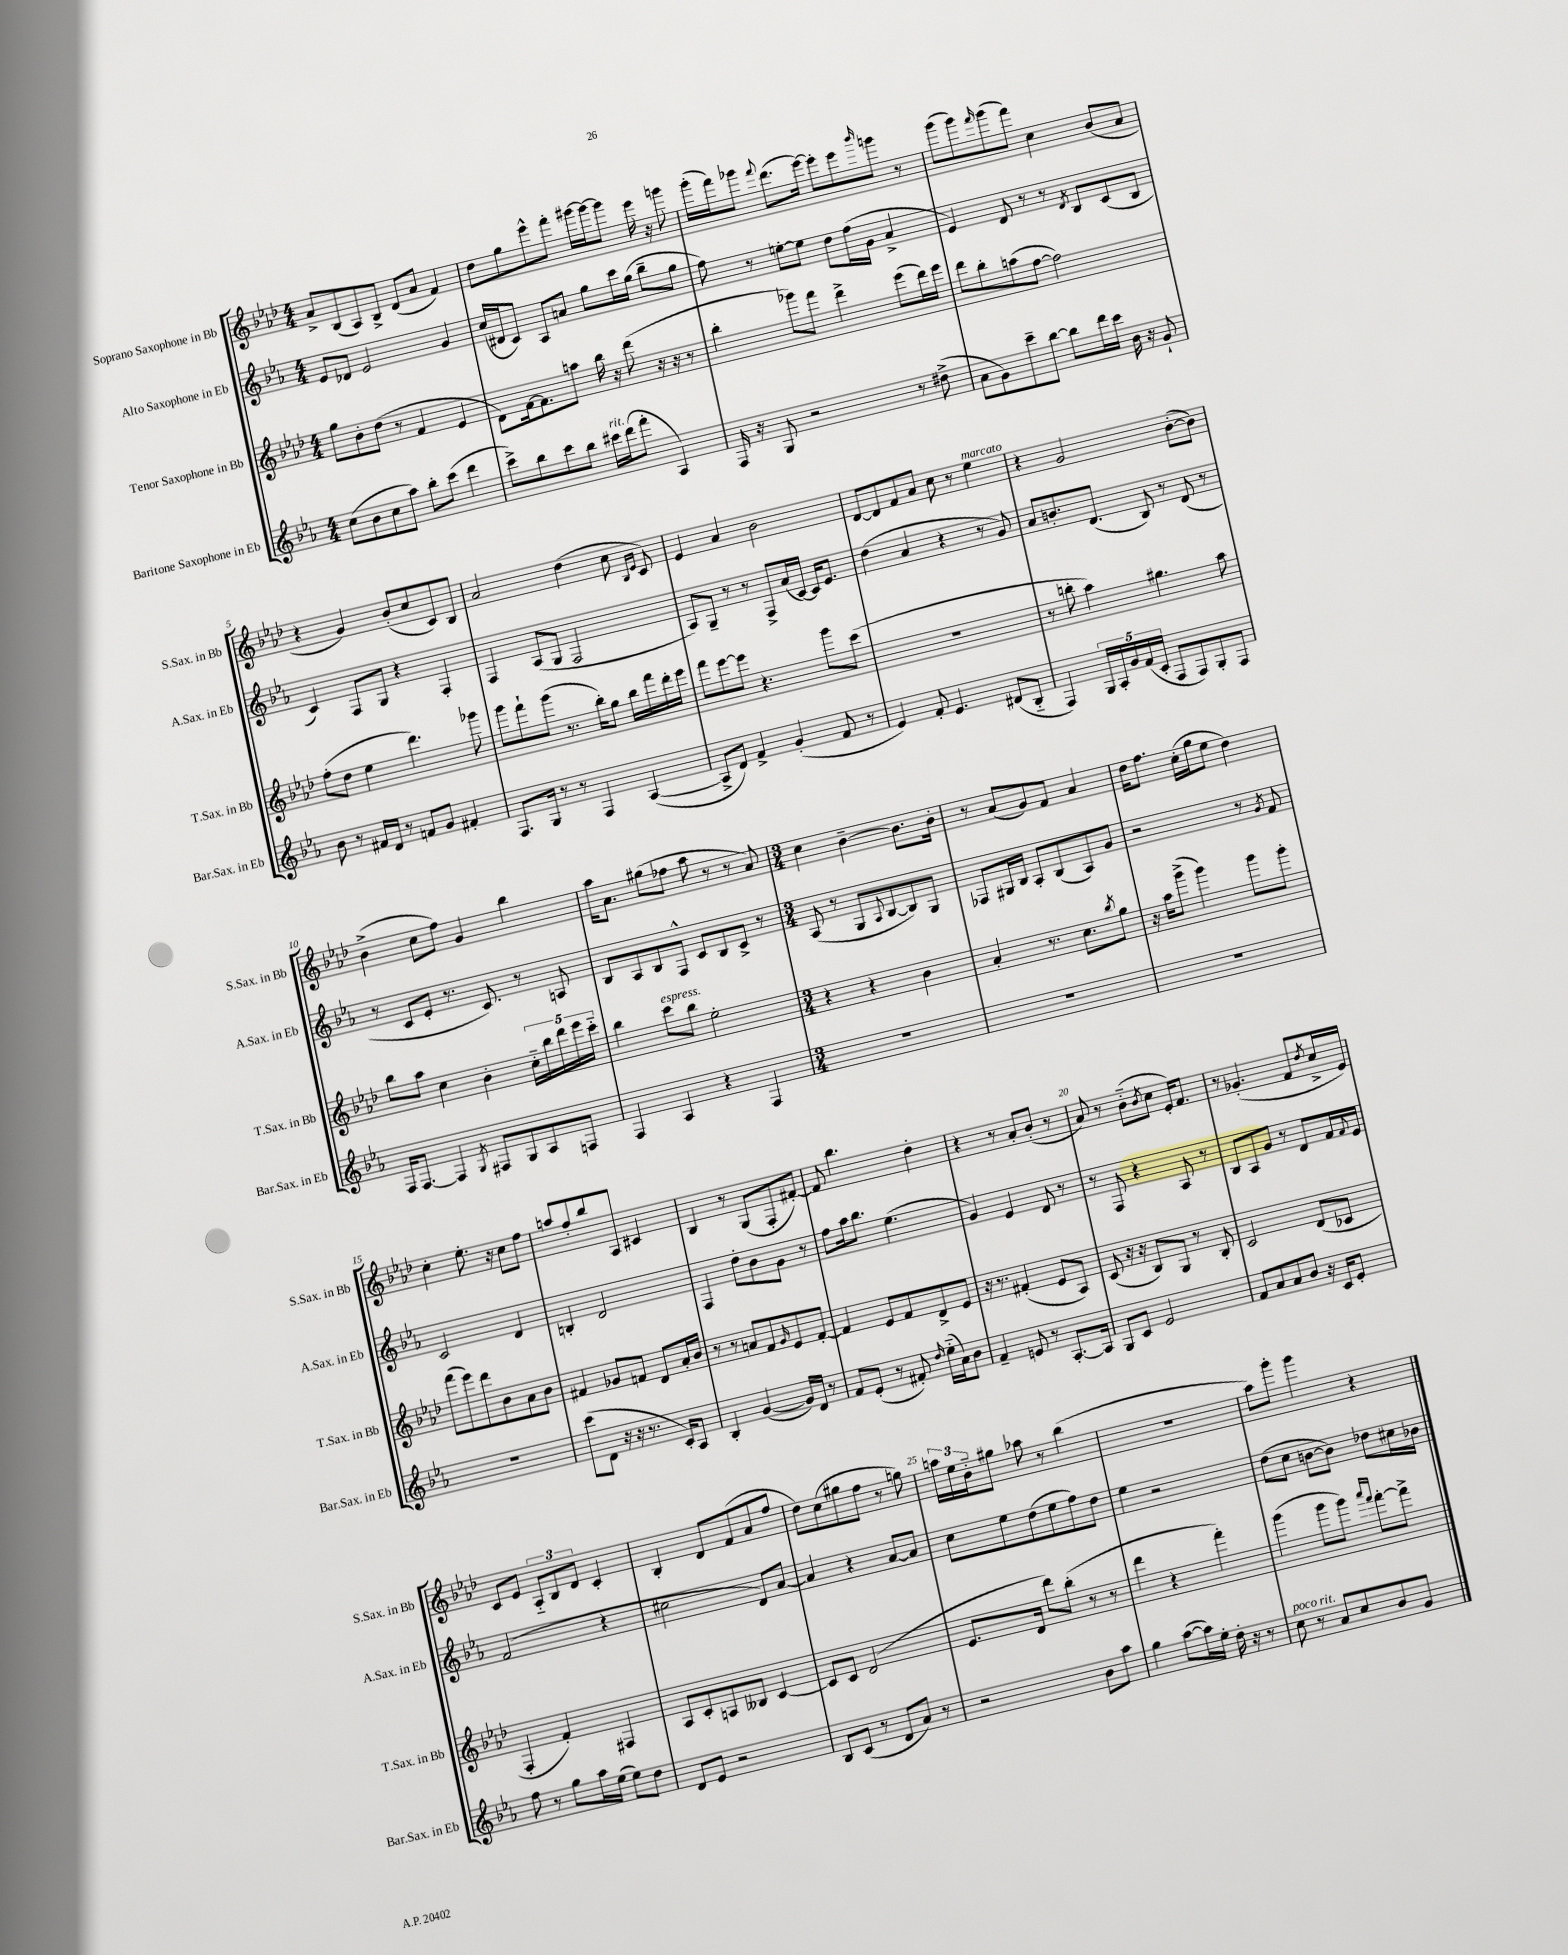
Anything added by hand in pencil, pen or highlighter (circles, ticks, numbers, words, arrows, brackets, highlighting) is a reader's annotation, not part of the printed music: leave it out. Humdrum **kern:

**kern	**kern	**kern	**kern
*staff4	*staff3	*staff2	*staff1
*clefG2	*clefG2	*clefG2	*clefG2
*k[b-e-a-]	*k[b-e-a-d-]	*k[b-e-a-]	*k[b-e-a-d-]
*M4/4	*M4/4	*M4/4	*M4/4
(8cc	8gg	8e-	8a-^
8b-	8b-'	8d-	(8B-
8cc	(8dd-	2e-	8A-)
8aa-)	8r	.	8B-^
8bb-'	4f	.	(8d-
(8ccc	.	.	8a-
4ddd	4e-	4g	4f)
=	=	=	=
8ccc^)	8d-)	(16cc	8dd-
.	.	16d#	.
8bb-	[16f	8c)	8gg
.	8.f]	.	.
8ccc	.	8A-	8eee-^^
8bb-	8aa	8a	8fff'
16ccc#	16bb-	8gg	[16ggg#
(16ddd	16r	.	16ggg#_
8fff'	(8ddd-	16ccc	8ggg#]
.	.	(16gg	.
4A-)	16r	8bb-~	16eee-
.	16r	.	16r
.	8r	8gg	8ggg
=	=	=	=
16F	4bb-'	8ff)	(16ggg'
16r	.	.	16fff)
8G	.	8r	8ggg-
.	.	.	8qqfff
2r	8ggg-)	[8ee'	(8.ddd-
.	8fff	8ee]	.
.	.	.	[16eee-)
.	4ddd-^	8dd	8eee-']
.	.	(16ff	8eee-
.	.	16g	.
.	.	.	16qqbbb-
8r	(8eee-	4a-^	8ggg
(8dd#^	16ddd-)	.	8r
.	16eee-	.	.
=	=	=	=
8a-	8ddd-	4e-)	(8ggg
8g)	8bb-'	.	8ggg)
.	.	.	16qqfff
8ccc~	(8aa	8d	(8ggg
[8bb-	[8ff	8r	8fff)
8bb-]	2ff])	8r	4cc
.	.	8qd	.
16ddd	.	8B-	.
16ccc	.	.	.
16b-	.	(8c	(8b-
16r	.	.	.
8g`	.	8B-	8a-
=	=	=	=
8b-	(8ff'	4c)	4r
8r	8dd-	.	.
16f#	4ee-	8F	4g)
16d	.	.	.
8r	.	8G	.
8f	4.ddd-)	4r	(8b-'
8g	.	.	8cc
4f#'	.	4F'	8c)
.	8ggg-	.	8B-
=	=	=	=
8.F	8ggg	4F	2a-
.	8fff`	.	.
16G	.	.	.
8r	(8ggg	(8A-	.
8r	8.r	8G	.
4F	.	2F	(4dd-
.	16bb-')	.	.
.	8gg	.	.
([4A-	16bb-	.	8cc
.	16fff	.	.
.	.	.	16qqB-
.	.	.	16qqe-
.	16ddd-'	.	8c)
.	16eee-	.	.
=	=	=	=
8A-^]	8fff	8A-)	4e-
8d)	[8eee-	8G~	.
4f^	8eee-]	8r	4a-
.	4.r	8r	.
(4g'	.	8F^	2b-
.	.	(16a-	.
.	.	[16c)	.
8f	8ggg	16c]	.
.	.	8.e-	.
8r	(8ccc	.	.
=	=	=	=
4e-)	1r	(4dd	[8d-
.	.	.	8d-]
8f'	.	4a-	8f
4.e-	.	.	8a-
.	.	4r	8cc
.	.	.	8r
(8d#	.	8r	4ee-
8B-'~	.	8g)	.
=	=	=	=
4F)	8r	8a-	4r
.	8bb'	8.b'	.
20G	4aa-)	.	2g
20A-'	.	.	.
.	.	(8.d	.
20g	.	.	.
(20f	.	.	.
20c'	.	.	.
8F	4.gg#	8B-)	.
8F)	.	8r	.
8G'	.	(8d	([8b-'
8F	8aa-	8r	8b-])
=	=	=	=
16F	8bb-	8r	(4b-^
[8.F	.	.	.
.	8aa-	8c	.
4F]	4cc	8e-'	8cc
.	.	8.r	8ff)
8qG	.	.	.
8F#	4b-'	.	4g
.	.	8.c)	.
8G	.	.	.
8A-	20cc'~	8r	4bb-
.	20bb-	.	.
.	20ddd-	.	.
8F	.	8A	.
.	20eee-	.	.
.	20ccc'~	.	.
=	=	=	=
4F	4bb-	8B-	16aa-
.	.	.	8.a-
.	.	8A-	.
4A-	8ccc	8B-	(8gg#
.	8bb-	8F^^	8ff-
4r	2ee-'	8c	8aa-
.	.	8B-	8r
4F	.	8c^	8r
.	.	8r	8a-)
=	=	=	=
*M3/4	*M3/4	*M3/4	*M3/4
2.r	4r	(8A-	4cc
.	.	8r	.
.	4r	8G	[4b-~
.	.	8qqA-	.
.	.	[8B-	.
.	4b-	8B-])	8.b-]
.	.	8G	.
.	.	.	16b-'
=	=	=	=
2.r	4a-'	8F-	8r
.	.	16G#	(8a-
.	.	16B-	.
.	8.r	8A-'	8g)
.	.	(8B-	8f
.	8.cc	.	.
.	.	8A-)	4a-
.	8qbb-	.	.
.	8gg	8g	.
=	=	=	=
2.r	16r	2r	16dd-
.	16aa-	.	8.ff
.	(8ggg^	.	.
.	4ggg)	.	(16cc'
.	.	.	16gg
.	.	.	8ee-
.	8ggg	8r	4dd-)
.	.	8qg	.
.	8ggg'	8f	.
=	=	=	=
2.r	(8fff	2c	4cc'
.	8eee-)	.	.
.	8ddd-	.	8.ee-'
.	8b-	.	.
.	.	.	16r
.	8a-	4d	8cc
.	8b-	.	8ff
=	=	=	=
(8ccc	4f#	4B'	8aa
8d	.	.	8ff'
16r	8g-	2d	8bb-
16r	.	.	.
8.r	8f	.	8A-
.	8d-	.	4c#
16c')	.	.	.
8A-	16a-'	.	.
.	16b-	.	.
=	=	=	=
4B-'	8r	4F	4B-
.	8r	.	.
([4g	8a	8dd'	8r
.	8f	8b-	(8G
.	16qqg	.	.
16g])	8e-	8g	8F'
16d	.	.	.
8r	[8f'	8r	[8f#')
=	=	=	=
8f	4f]	8ff	8f#]
(8e-'	.	16aa-	4.bb-
.	.	8.bb-	.
8r	8e-	.	.
8f#')	8f	(4.ee-	.
16qqdd	.	.	.
(16ee-'~	8d-^	.	4dd-'
16a-)	.	.	.
8b-	8e-	.	.
=	=	=	=
4f~	16r	4g)	4r
.	8.r	.	.
8e	(4f#'	4e-	8r
8r	.	.	8a-'
[8.A-'	8e-	8d	(8b-'
.	8A-)	8r	8r
16A-]	.	.	.
=	=	=	=
8G	(8c	8r	8a-)
8c	16r	8F	8r
.	16r	.	.
2e-	8B-)	4r	(8b-'~
.	.	.	8qb-
.	8G	.	8cc
.	8r	8A-	16e-')
.	.	.	8.f
.	8B-'	8r	.
=	=	=	=
8f	2c	8B-	8r
8a-	.	8A-	(4.g-'
8a-	.	8g	.
8b-	.	8r	.
16r	(8d-	8d	8f
16c	.	.	.
.	.	.	8qdd-
8e-'	8c-	16f	16cc^
.	.	8qqf	.
.	.	16e-	16e-)
=	=	=	=
8ff	4F'	(2f	8c
8r	.	.	8e-
8gg	4f')	.	12A-'~
.	.	.	12B-
16aa-	.	.	.
.	.	.	12d-
(16ee-	.	.	.
8ee-)	4F#	4r	4c'
8dd	.	.	.
=	=	=	=
8d	8A-	2cc#	4B-'
8e-	8c'	.	.
2r	8A	.	8d-
.	8B--	.	(8f
.	[4c	8d)	8a-
.	.	[8a-	8ff
=	=	=	=
8B-	8c]	4a-]	8dd-)
(8c	8c	.	(8cc
8r	(2d-	4r	8gg#
8d	.	.	8ff
8a-)	.	[8a-	8r
8r	.	8a-]	8gg)
=	=	=	=
2r	8.e-	8cc	24aa
.	.	.	24ee-
.	.	.	24b-'~
.	.	8ee-	8gg#
.	16d-	.	.
.	8ddd-)	(8dd	8aa-
.	(8bb-'	8ee-	8r
8b-	8r	8ff)	(4bb-
8aa-	8r	8dd	.
=	=	=	=
4gg	4ddd-	4ee-	2.r
([8aa-	4r	2r	.
16aa-])	.	.	.
16ee-'	.	.	.
16dd'	4fff')	.	.
16r	.	.	.
8r	.	.	.
=	=	=	=
8cc	(4ggg	(8dd	8aa-)
8r	.	8cc	8ggg'
8a-	8ggg	[8b	4ggg
8cc	8ggg)	8b])	.
.	16qqaaa-	.	.
.	16qqfff	.	.
8b-	[8fff'	8dd-	4r
8g	8fff^]	16cc#	.
.	.	16b-	.
==	==	==	==
*-	*-	*-	*-
